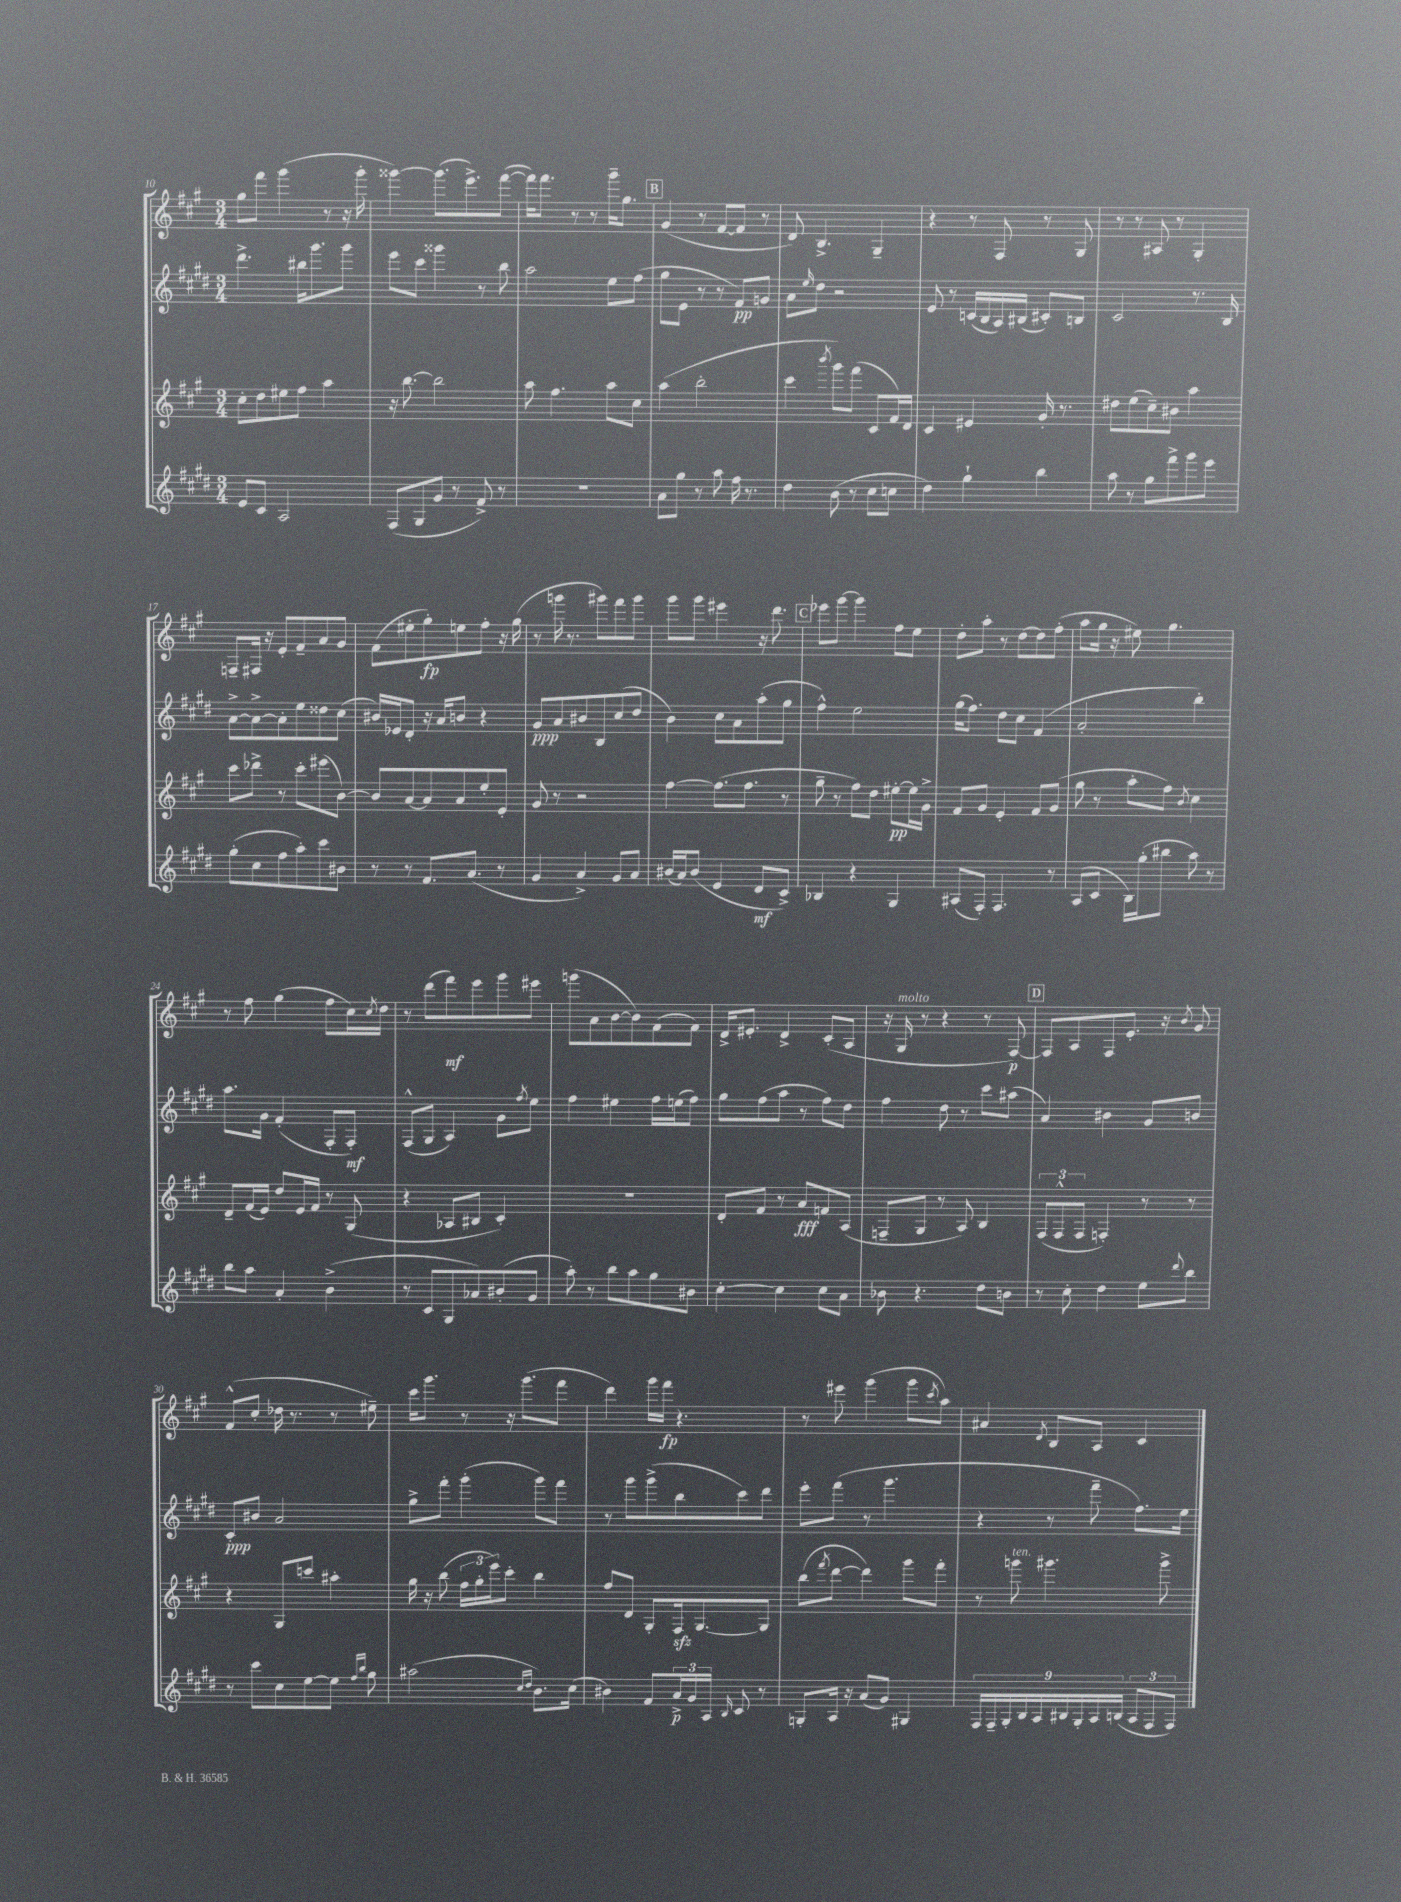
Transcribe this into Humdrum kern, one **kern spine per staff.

**kern	**kern	**kern	**kern
*staff4	*staff3	*staff2	*staff1
*clefG2	*clefG2	*clefG2	*clefG2
*k[f#c#g#d#]	*k[f#c#g#]	*k[f#c#g#d#]	*k[f#c#g#]
*M3/4	*M3/4	*M3/4	*M3/4
8e	8cc#'	4.ddd#^	8gg#
8c#	8dd	.	8fff#
2A	8ee#	.	(4ggg#
.	8ff#	16bb#	.
.	.	8.ggg#	.
.	4aa	.	8r
.	.	8ggg#	16r
.	.	.	16ggg#'
=	=	=	=
(8F#	16r	8eee	[4ggg##)
.	[8.bb	.	.
8G#	.	8ccc#	.
8g#	2bb]	4ggg##	(8.ggg##]
8r	.	.	.
.	.	.	8.eee^)
8f#^)	.	8r	.
8r	.	8bb	([8fff#
=	=	=	=
2.r	8aa	2aa	16fff#])
.	.	.	8.fff#
.	4.ff#	.	.
.	.	.	8r
.	.	.	8r
.	8aa	8ee	16ggg#~
.	.	.	8.gg#
.	8cc#	(8ff#	.
=	=	=	=
8a	(4aa	8gg#	(4g#
8gg#	.	8e	.
8r	2bb'	8r	8r
8aa	.	8r	[8f#
16ff#	.	8f#)	8f#]
8.r	.	.	.
.	.	8g	8r
=	=	=	=
4dd#	4ccc#	8a	8d)
.	.	16qqee	.
.	.	8dd#	4.B^
.	8qbbb	.	.
(8b	8ggg#)	2r	.
8r	(8fff#	.	.
8cc#	8c#	.	4G#~
8cc	16f#)	.	.
.	16d	.	.
=	=	=	=
4dd#)	4c#	8e	4r
.	.	8r	.
4gg#`	4e#	(16c	8r
.	.	16B	.
.	.	16A)	8F#
.	.	(16B#	.
4bb	16g#'	8c#')	8r
.	8.r	.	.
.	.	8B	8G#
=	=	=	=
8aa	8dd#	2c#	8r
8r	(8ee	.	8r
8gg#	8cc#~)	.	8A#
8fff#^	8b#	.	8r
8ggg#	4aa	8.r	4G#'
8eee	.	.	.
.	.	16B	.
=	=	=	=
(8gg#'	8ccc#	[8a^	8F~
8cc#	8ddd-^	8a^_	16F#
.	.	.	16r
8ff#	8r	8a']	8e'
8aa')	8ccc#'	8ee	8f#~
8ccc#	(8eee#	8dd##	8a
8b#	[8b)	(8cc#	8g#
=	=	=	=
8r	8b]	16b#)	(8f#
.	.	16e-	.
8r	[8a	8d#'	8ee#'
8.f#	8a]	16r	8gg#')
.	.	16a	.
.	8a	8b	8ee
(8.a	.	.	.
.	8ee'	4r	8ff#'
8r	8e'	.	16r
.	.	.	(16gg#
=	=	=	=
4g#	8g#	8g#	8r
.	8r	8a	16ggg
.	.	.	8.r
4a^)	2r	8b#	.
.	.	8B	8ggg#)
8g#	.	(8cc#	8fff#
8a	.	8dd#	8ggg#
=	=	=	=
(16b#	[4ff#	4b)	8ggg#
16a)	.	.	.
(8b#	.	.	8ggg#
4e	(8.ff#]	8cc#	4eee#
.	.	8a	.
.	8.ff#	.	.
8d#	.	(8aa'	16r
.	.	.	8.ddd
8c#^)	8r	8gg#	.
=	=	=	=
4B-	8gg#~	4ff#^^)	8eee-
.	8r	.	[8ggg#
4r	8ff#)	2ee	4ggg#]
.	8dd	.	.
4G#	[8ee#'	.	8ff#
.	16ee#]	.	8ee
.	16g#^	.	.
=	=	=	=
(8A#	8f#	(16gg#	8dd'
.	.	8.ff#)	.
8F#')	8g#	.	8aa'
4.F#	4e'	8dd#	8r
.	.	8cc#	[8dd
.	8f#	(4f#	8dd]
8r	(8g#	.	(8ff#'
=	=	=	=
(8A	8gg#	2a'	8aa
8c#	8r	.	16gg#
.	.	.	16r
16B)	8aa'	.	8ee#)
(16gg#'	.	.	.
8bb#	8ff#)	.	4.gg#
.	8qb	.	.
8aa)	4cc#	4bb')	.
8r	.	.	.
=	=	=	=
8bb	8d~	8.aa	8r
8aa	(16f#	.	8ff#
.	16e)	16g#	.
4a'	8dd	(4f#'	(4gg#
.	16e	.	.
.	16f#	.	.
(4b^	8r	8F#'	8ff#
.	(8G#	8F#')	16cc#)
.	.	.	8qcc#
.	.	.	16dd
=	=	=	=
8r	4r	(8F#^^	8r
8c#	.	8G#	(8ddd
8G#	8A-	4A)	8fff#)
8a-)	8B#	.	8eee
(8b#'	4c#')	8g#	8ggg#
.	.	8qff#	.
8g#	.	8ee	8eee#
=	=	=	=
8aa')	2.r	4ff#	(8ggg
8r	.	.	8a
8bb	.	4ee#	[8b
8aa	.	.	8b])
8gg#	.	16ff#	(8f#
.	.	(16ee	.
8b#	.	8ff#)	8f#)
=	=	=	=
[4cc#'	8d'	8gg#	16d^
.	.	.	8.e#'
.	8f#	(8ff#	.
4cc#]	8r	8aa	4d^
.	8a	8r	.
8cc#	8f	8ff#)	(8c#'
8a	(8A	8dd#	8A
=	=	=	=
8b-	8F~	4ff#	16r
.	.	.	16G#
4.r	8G#	.	8r
.	8r	8dd#	4r
.	8A)	8r	.
8dd#	4B	8ccc#	8r
8b	.	(8aa#	[8F#)
=	=	=	=
8r	(12F#	4a)	8F#]
.	12F#^^	.	.
8cc#'	.	.	8A
.	12F#	.	.
4dd#	4F')	4b#	8F#
.	.	.	8.e'
8ee	8r	8g#	.
.	.	.	16r
8qqddd#	.	.	8qb
8bb	8r	8b	8g#
=	=	=	=
8r	4r	8c#'	(8f#^^
8ccc#	.	8b#	8cc#'
8cc#	8G#	2a	16dd-
.	.	.	8.r
[8ee	8ccc	.	.
8ee]	4aa#'	.	8r
16qqff#	.	.	.
16qqbb	.	.	.
8gg#	.	.	8ee#~)
=	=	=	=
(2aa#	16gg#	8gg#^	16ccc#
.	16r	.	8.ggg#
.	(8bb	8fff#'	.
.	24ff#	(4ggg#'	8r
.	24gg#'	.	.
.	24eee)	.	.
.	8ccc#'	.	16r
.	.	.	(8.ggg#
16qqcc#	.	.	.
16qqdd#	.	.	.
8.b)	4bb	8ggg#)	.
.	.	8fff#	8fff#
(16cc#	.	.	.
=	=	=	=
4b#)	8ff#	8r	4ddd)
.	8d	8ggg#	.
8f#	8G#'	(8ggg#^	16ggg#
.	.	.	16fff#
24a^	16F#	8bb	4.r
24g#	.	.	.
.	[8.G#	.	.
24A	.	.	.
16qqB	.	.	.
8c#	.	8ccc#)	.
8r	8G#]	8ddd#	.
=	=	=	=
8G'	(8bb	8eee'	8r
.	8qfff#	.	.
16A	[8ddd	(8fff#	8eee#
16r	.	.	.
(8a	4ddd])	8r	(4ggg#
8g#)	.	4.ggg#	.
4G#	8ggg#	.	8ggg#
.	.	.	8qccc#
.	8fff#'	.	8aa)
=	=	=	=
18F#	8r	4r	4a#
18F#~	.	.	.
18G#'	.	.	.
.	8ggg	.	.
18B	.	.	.
18A	.	.	.
.	.	.	8qd
.	4.ggg#	8r	8B
18B#	.	.	.
18G#'	.	.	.
.	.	8fff#~	8A
18A	.	.	.
(18B	.	.	.
12A	.	8.ff#)	4c#
12F#	.	.	.
.	8ggg#^	.	.
12F#)	.	.	.
.	.	16ee	.
==	==	==	==
*-	*-	*-	*-
